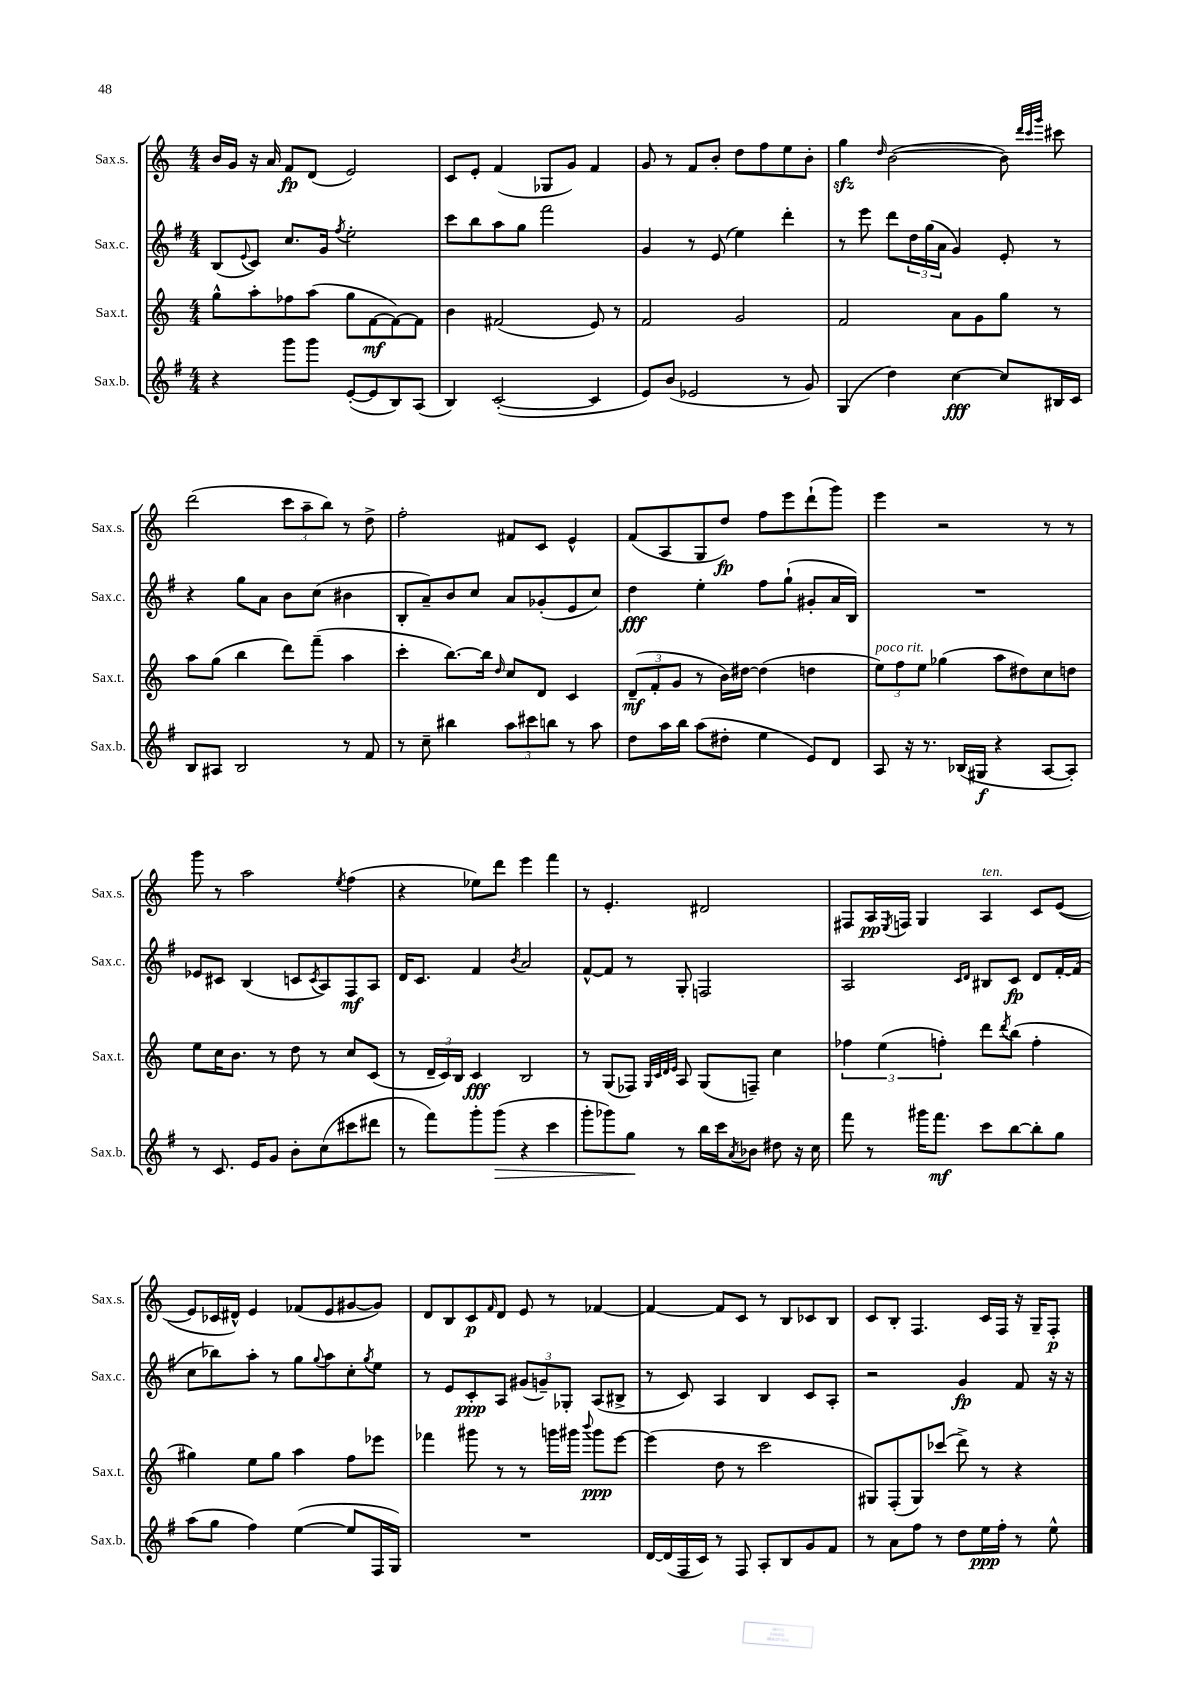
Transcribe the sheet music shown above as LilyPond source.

<<
\new StaffGroup <<
\new Staff = "s0" \with { instrumentName = "Sax.s." shortInstrumentName = "Sax.s." } {
    \clef treble \key c \major \numericTimeSignature \time 4/4
    b'16 g'16 r16 a'16 f'8\fp d'8( e'2) |
    c'8 e'8-. f'4( ges8 g'8) f'4 |
    g'8 r8 f'8 b'8-. d''8 f''8 e''8 b'8-. |
    g''4\sfz \grace { d''16 } b'2~( b'8) \grace { d'''32 c'''32 g'''32 } cis'''8 |
    d'''2( \tuplet 3/2 { c'''8 a''8-- b''8) } r8 d''8-> |
    f''2-. fis'8 c'8 e'4-^ |
    f'8( a8 g8 d''8\fp) f''8 e'''8 d'''8-!( g'''8) |
    e'''4 r2 r8 r8 |
    g'''8 r8 a''2 \acciaccatura { e''8 } f''4( |
    r4 ees''8) d'''8 e'''4 f'''4 |
    r8 e'4.-. dis'2 |
    fis8 a16\pp \acciaccatura { e8 } f16 g4 a4^\markup { \italic "ten." } c'8 e'8~( |
    e'8 ces'16 dis'16-^) e'4 fes'8( e'8 gis'8~ gis'8) |
    d'8 b8 c'8\p \grace { f'16 } d'8 e'8 r8 fes'4~ |
    fes'4~ fes'8 c'8 r8 b8 ces'8 b8 |
    c'8 b8-. f4. c'16 f16 r16 g16-- f8-.\p \bar "|." |
}
\new Staff = "s1" \with { instrumentName = "Sax.c." shortInstrumentName = "Sax.c." } {
    \clef treble \key g \major \numericTimeSignature \time 4/4
    b8( \appoggiatura { e'8 } c'8) c''8. g'16 \acciaccatura { fis''8 } e''2-. |
    c'''8 b''8 a''8 g''8 fis'''2 |
    g'4 r8 e'8( e''4) d'''4-. |
    r8 e'''8 d'''8 \tuplet 3/2 { d''16 g''16( a'16 } g'4) e'8-. r8 |
    r4 g''8 a'8 b'8 c''8( bis'4 |
    b8-. a'8--) b'8 c''8 a'8 ges'8-.( e'8 c''8) |
    d''4\fff e''4-. fis''8 g''8-!( gis'8-. a'16 b16) |
    R1 |
    ees'8 cis'8 b4( c'8 \acciaccatura { c'8 } a8) fis8\mf a8 |
    d'16 c'8. fis'4 \acciaccatura { b'8 } a'2 |
    fis'8~-^ fis'8 r8 g8-. f2 |
    a2 \grace { c'16 d'16 } bis8 c'8\fp d'8 fis'16~-. fis'16( |
    c''8 bes''8) a''8-. r8 g''8 \appoggiatura { g''8 } a''8 c''8-. \acciaccatura { g''8 } e''8 |
    r8 e'8 c'8-.\ppp a8 \tuplet 3/2 { gis'8( g'8--) ges8-. } a8( bis8-> |
    r8 c'8) a4 b4 c'8 a8-. |
    r2 g'4\fp fis'8 r16 r16 \bar "|." |
}
\new Staff = "s2" \with { instrumentName = "Sax.t." shortInstrumentName = "Sax.t." } {
    \clef treble \key c \major \numericTimeSignature \time 4/4
    g''8-^ a''8-. fes''8 a''8( g''8 f'8~\mf f'8~) f'8 |
    b'4 fis'2( e'8) r8 |
    f'2 g'2 |
    f'2 a'8 g'8 g''8 r8 |
    a''8 g''8( b''4 d'''8) f'''8--( a''4 |
    c'''4-. b''8.~) b''16 \grace { d''16 } c''8 d'8 c'4 |
    \tuplet 3/2 { d'8--\mf( f'8-. g'8 } r8 b'16) dis''16~ dis''4( d''4 |
    \tuplet 3/2 { e''8^\markup { \italic "poco rit." }) f''8 e''8 } ges''4( a''8 dis''8) c''8 d''8 |
    e''8 c''16 b'8. r8 d''8 r8 c''8 c'8( |
    r8 \tuplet 3/2 { d'16-- c'16) b16 } c'4\fff b2 |
    r8 g8( fes8) \grace { g32 c'32 d'32 e'32 } a8 g8( f8--) c''4 |
    \tuplet 3/2 { fes''4 e''4( f''4-.) } d'''8 \acciaccatura { d'''8 } b''8( f''4-. |
    gis''4) e''8 gis''8 a''4 f''8 ees'''8 |
    fes'''4 gis'''8 r8 r8 g'''16 gis'''16 \appoggiatura { b'''8 } gis'''8\ppp e'''8~ |
    e'''4( d''8 r8 c'''2 |
    gis8) f8-.( gis8) ces'''8( d'''8->) r8 r4 \bar "|." |
}
\new Staff = "s3" \with { instrumentName = "Sax.b." shortInstrumentName = "Sax.b." } {
    \clef treble \key g \major \numericTimeSignature \time 4/4
    r4 g'''8 g'''8 e'8~-.( e'8 b8) a8( |
    b4) c'2~-.( c'4 |
    e'8) b'8( ees'2 r8 g'8) |
    g4( d''4) c''4~\fff c''8 bis16 c'16 |
    b8 ais8 b2 r8 fis'8 |
    r8 c''8-- bis''4 \tuplet 3/2 { a''8 cis'''8 b''8 } r8 a''8 |
    d''8 a''16 b''16 a''8( dis''8-. e''4 e'8) d'8 |
    a8 r16 r8. bes16( gis16\f r4 a8~ a8-.) |
    r8 c'8. e'16 g'8 b'8-. c''8( cis'''8 dis'''8 |
    r8 fis'''8) g'''8-. g'''8\>( r4 c'''4 |
    g'''8-. ges'''8) g''8\! r8 b''16 c'''16 \acciaccatura { a'8 } bes'8 dis''8 r16 c''16 |
    fis'''8 r8 gis'''16 fis'''8.\mf c'''8 b''8~ b''8-. g''8 |
    a''8( g''8 fis''4) e''4~( e''8 fis16 g16) |
    R1 |
    d'16~ d'16( fis16 c'16) r8 fis8 a8-. b8 g'8 fis'8 |
    r8 a'8 fis''8 r8 d''8 e''16\ppp fis''16-. r8 e''8-^ \bar "|." |
}
>>
>>
\layout { \context { \Score \remove "Bar_number_engraver" } }
